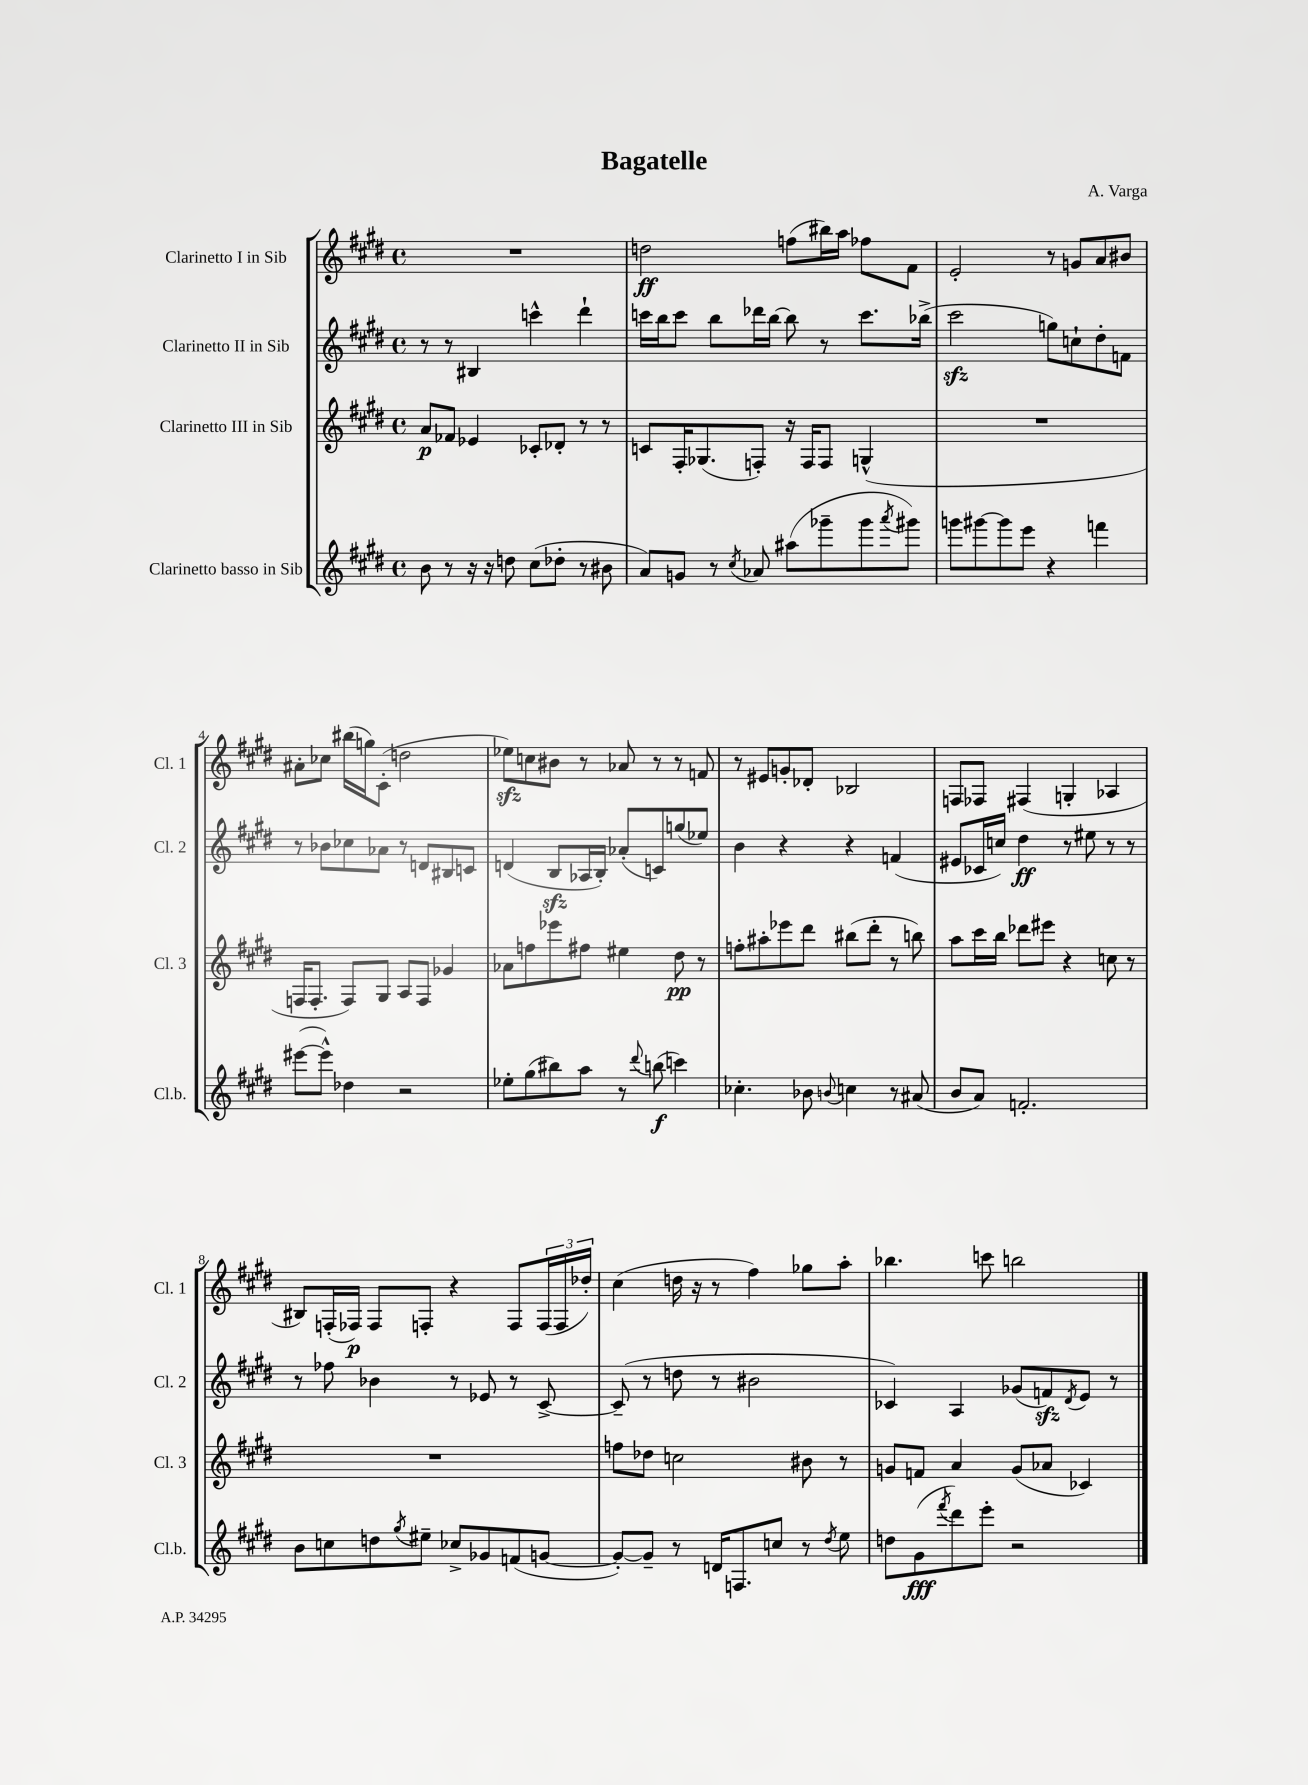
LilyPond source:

\header { title = "Bagatelle" composer = "A. Varga" }
<<
\new StaffGroup <<
\new Staff = "s0" \with { instrumentName = "Clarinetto I in Sib" shortInstrumentName = "Cl. 1" } {
    \clef treble \key e \major \defaultTimeSignature \time 4/4
    R1 |
    d''2\ff f''8( bis''16) a''16 fes''8 fis'8 |
    e'2-. r8 g'8 a'8 bis'8 |
    ais'8-. ces''8 bis''16( g''16) cis'8-.( d''2 |
    ees''8\sfz) c''8 bis'8 r8 aes'8 r8 r8 f'8 |
    r8 eis'8 g'8-. des'8-. bes2 |
    f8 fes8 fis4( g4-. aes4 |
    bis8) f16-.( fes16\p) fes8 f8-. r4 f8 \tuplet 3/2 { f16( f16 des''16-.) } |
    cis''4( d''16 r16 r8 fis''4) ges''8 a''8-. |
    bes''4. c'''8 b''2 \bar "|." |
}
\new Staff = "s1" \with { instrumentName = "Clarinetto II in Sib" shortInstrumentName = "Cl. 2" } {
    \clef treble \key e \major \defaultTimeSignature \time 4/4
    r8 r8 bis4 c'''4-^ dis'''4-! |
    c'''16 b''16 c'''8 b''8 des'''16 b''16~ b''8 r8 c'''8. bes''16->( |
    cis'''2\sfz g''8) c''8-! dis''8-. f'8 |
    r8 bes'8 ces''8 aes'8 r8 d'8 bis8 c'8 |
    d'4( b8\sfz aes16 b16-.) aes'8-.( c'8) g''8( ees''8) |
    b'4 r4 r4 f'4( |
    eis'8 ces'16 c''16) dis''4\ff r8 eis''8 r8 r8 |
    r8 fes''8 bes'4 r8 ees'8 r8 cis'8~-> |
    cis'8--( r8 d''8 r8 bis'2 |
    ces'4) a4 ges'8( f'8\sfz) \acciaccatura { dis'8 } e'8 r8 \bar "|." |
}
\new Staff = "s2" \with { instrumentName = "Clarinetto III in Sib" shortInstrumentName = "Cl. 3" } {
    \clef treble \key e \major \defaultTimeSignature \time 4/4
    a'8\p fes'8 ees'4 ces'8-. des'8-. r8 r8 |
    c'8 fis16-. ges8.( f8-.) r16 f16 f8 g4-^( |
    R1 |
    f16 f8.-. f8) gis8 a8 f8 ges'4 |
    aes'8 f''8 ees'''8 fis''8 eis''4 dis''8\pp r8 |
    f''8-. ais''8-. ees'''8 dis'''8 bis''8( dis'''8-. r8 b''8) |
    a''8 cis'''16 b''16 des'''8 eis'''8 r4 c''8 r8 |
    R1 |
    f''8 des''8 c''2 bis'8 r8 |
    g'8 f'8 a'4 g'8( aes'8 ces'4) \bar "|." |
}
\new Staff = "s3" \with { instrumentName = "Clarinetto basso in Sib" shortInstrumentName = "Cl.b." } {
    \clef treble \key e \major \defaultTimeSignature \time 4/4
    b'8 r8 r16 r16 d''8 cis''8( des''8-. r8 bis'8 |
    a'8) g'8 r8 \acciaccatura { cis''8 } aes'8 ais''8( ges'''8-- ges'''8 \acciaccatura { a'''8 } gis'''8) |
    g'''8 gis'''8~ gis'''8 e'''8 r4 f'''4 |
    eis'''8~( eis'''8-^) des''4 r2 |
    ees''8-. gis''8( bis''8) a''8 r8 \appoggiatura { dis'''8 } b''8\f( c'''4) |
    ces''4.-. bes'8 \appoggiatura { b'8 } c''4 r8 ais'8( |
    b'8 a'8) f'2.-. |
    b'8 c''8 d''8 \acciaccatura { gis''8 } eis''8-- ces''8-> ges'8 f'8( g'8~ |
    g'8~-.) g'8-- r8 d'16 f8. c''8 r8 \acciaccatura { dis''8 } e''8 |
    d''8 gis'8\fff( \acciaccatura { fis'''8 } dis'''8) e'''8-. r2 \bar "|." |
}
>>
>>
